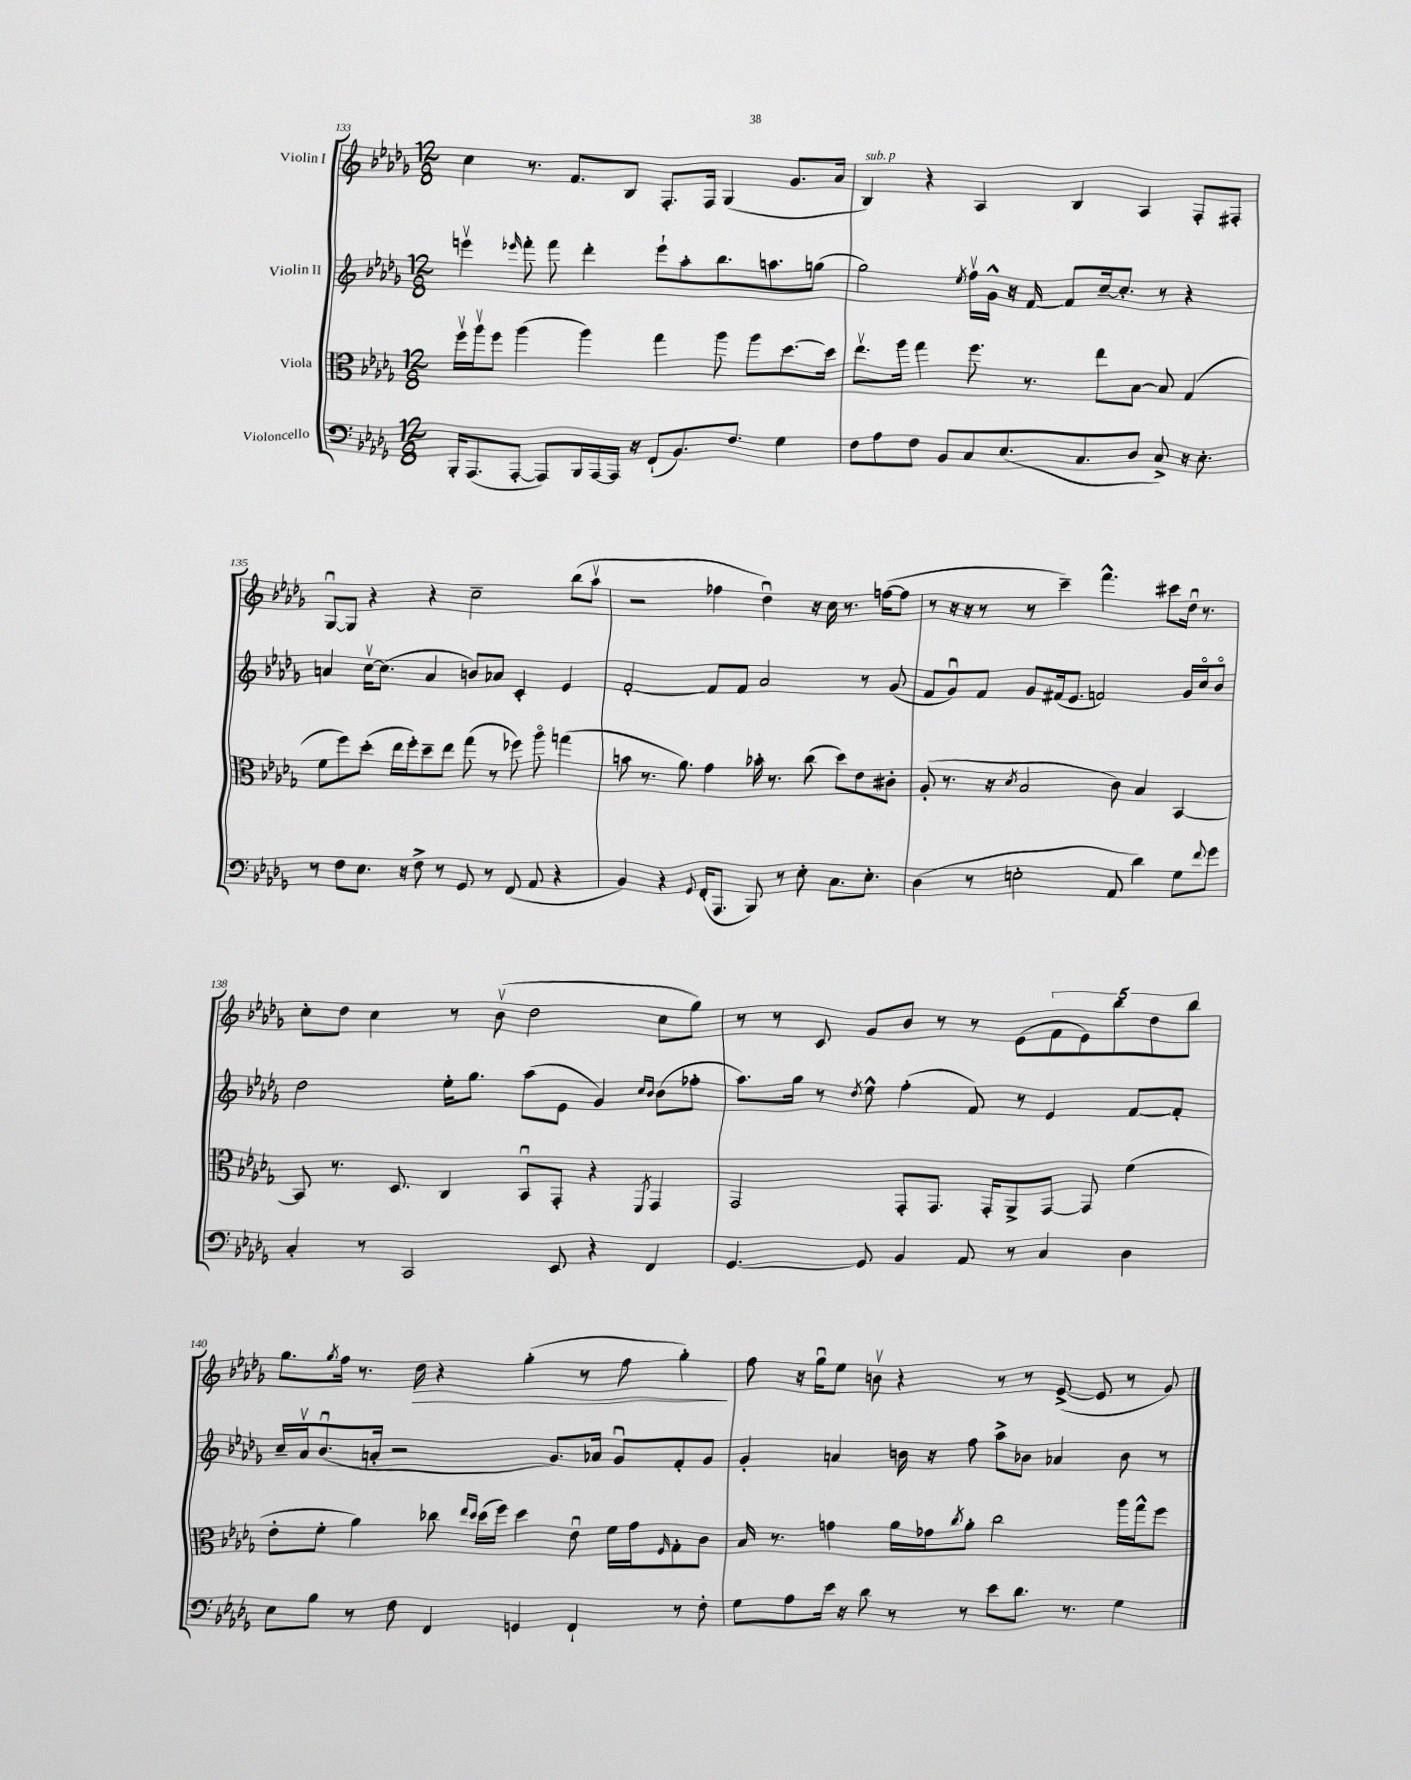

**kern	**kern	**kern	**kern
*staff4	*staff3	*staff2	*staff1
*clefF4	*clefC3	*clefG2	*clefG2
*k[b-e-a-d-g-]	*k[b-e-a-d-g-]	*k[b-e-a-d-g-]	*k[b-e-a-d-g-]
*M12/8	*M12/8	*M12/8	*M12/8
16BBB-'	16ffv	4eeev	4cc
(8.AAA-	16aa-v	.	.
.	8ff	.	.
.	.	16qqeee-	.
[8AAA-'	(4aa-	8fff'	8.r
8AAA-])	.	8fff	.
.	.	.	8.f
16BBB-	4aa-)	4ddd-'	.
[16AAA-	.	.	.
16AAA-]	.	.	8B-
16r	.	.	.
(8FF`	4gg-	8eee-`	8.F'
8.BB-)	.	8aa-'	.
.	.	.	16F
.	8aa-	8.bb-	(4G-
8.F	.	.	.
.	8aa-	.	.
.	.	8.aa	.
4G-	[8.dd-	.	8.g-
.	.	(8gg	.
.	16dd-]	.	16a-
=	=	=	=
8F	8.ee-v	2gg-)	4B-)
8A-	.	.	.
.	16aa-	.	.
8F	4gg-	.	4r
8BB-	.	.	.
.	.	8qee-	.
8C	8.ff	16ffv	4A-
.	.	16g-^^	.
(8.E-	.	16r	.
.	8.r	[16f	.
.	.	8f]	4B-
8.C	.	.	.
.	8ee-	[16cc~	.
.	.	8.cc']	.
8D-	[8B-	.	4A-
8C^)	8B-]	8r	.
16r	(4G-	4r	8F'
8.E-'	.	.	.
.	.	.	8F#'
=	=	=	=
8r	8f	4a	[8G-u
8F	8ff)	.	8G-]
8.E-	(8dd-'	[16ccv	4r
.	.	(8.cc]	.
.	16ee-	.	.
16r	16ff')	.	.
8F^	8dd-~	4a	4r
8r	8ee-	.	.
8GG-	(8gg-	8b)	2cc~
8r	8r	8a-	.
(8FF	8ff-)	4c'	.
8AA-	8aa-o	.	.
4r	(4gg	4e-	(8bb-
.	.	.	8aa-v
=	=	=	=
4BB-)	8b	[2f'	2r
.	8.r	.	.
4r	.	.	.
.	8.a-)	.	.
8qqGG-	.	.	.
(16FF'	4g-	8f]	4ff-
8.AAA-	.	.	.
.	.	8f	.
8BBB-)	16b-'	2a-	4dd-u)
.	8.r	.	.
8r	.	.	.
8E-'	(8cc	.	16r
.	.	.	16cc
8.C	8dd-)	.	8.r
.	8e-	8r	.
8.E-'	.	.	([16ff
.	8c#'	(8g-	8ff]
=	=	=	=
(4D-	(8A-'	8f	8r
.	8.r	8g-u)	16r
.	.	.	16r
8r	.	8f	8r
.	16r	.	.
.	8qd-	.	.
2E'	2B-	8g-	8r
.	.	(16f#	4ccc~)
.	.	8.e-	.
.	.	2f)	4.fff^^
8AA-	8c)	.	.
4d-)	4B-	.	.
.	.	.	8ccc#
8G-	[4BB-	16g-	16dd-u
.	.	16cco	8.r
8qqf	.	.	.
8g-	.	8b-o	.
=	=	=	=
4C'	8BB-]	2dd-	8cc'
.	8.r	.	8dd-
8r	.	.	4cc
.	8.D-	.	.
2CC	.	.	.
.	4C	16ee-'	8r
.	.	8.gg-	.
.	.	.	(8b-v
.	8BB-u	(8aa-	2dd-
8EE-	8GG-'	8e-	.
4r	4r	4g-)	.
.	.	16qqcc	.
.	8qFF	16qqb-	.
4FF	4GG-	(8b-	8cc
.	.	8ff-'	8gg-)
=	=	=	=
[4.GG-	2GG-	8.aa-)	8r
.	.	.	8r
.	.	16gg-	.
.	.	8r	8c
.	.	8qdd-	.
8GG-]	.	8ee-^^	8g-
4BB-	8GG-'	(4ff'	8b-
.	8.GG-	.	8r
8AA-	.	8f)	8r
.	16GG-'	.	.
8r	8AA-^	8r	(8e-
4C	[8GG-	4e-	10f
.	.	.	10e-)
.	8GG-]	.	.
.	.	.	10bb-
4D-	(4f	[8f	.
.	.	.	10dd-
.	.	8f']	.
.	.	.	10bb-
=	=	=	=
8E-	8e-'	16cc~	8.gg-
.	.	16a-v	.
8B-	8f'	(8.b-u	.
.	.	.	8qgg-
.	.	.	16ff
8r	4a-)	.	8.r
.	.	16a'	.
8F	.	2r	.
.	.	.	16dd-
4FF	8cc-	.	4r
.	16qqee-	.	.
.	16qqdd-	.	.
.	(16dd-	.	.
.	16ff)	.	.
4GG	4dd-	.	(4gg-'
.	.	8.g-)	.
4FF`	8e-u	.	8r
.	.	16a-	.
.	16f	8g-u	8ff
.	16g-	.	.
.	16qqF	.	.
8r	8G-'	8f'	4gg-')
8F'	8c	8g-	.
=	=	=	=
8G-	16B-	4g-'	8ff
.	8.r	.	.
8A-	.	.	16r
.	.	.	16gg-u
16e-	4g	4a	8ee-
16r	.	.	.
8d-	.	.	8bv
8r	16a-	16b	4r
.	16g-	16r	.
.	8qcc	.	.
8r	8a-'	8ff	.
8e-	2cc	8aa-^	8r
8.d-	.	8b-	8r
.	.	4a-	([8e-^
8.r	.	.	.
.	.	.	8e-]
4G-	16aa-	8b-	8r
.	16gg-^^	.	.
.	8ff	8r	8g-)
==	==	==	==
*-	*-	*-	*-
